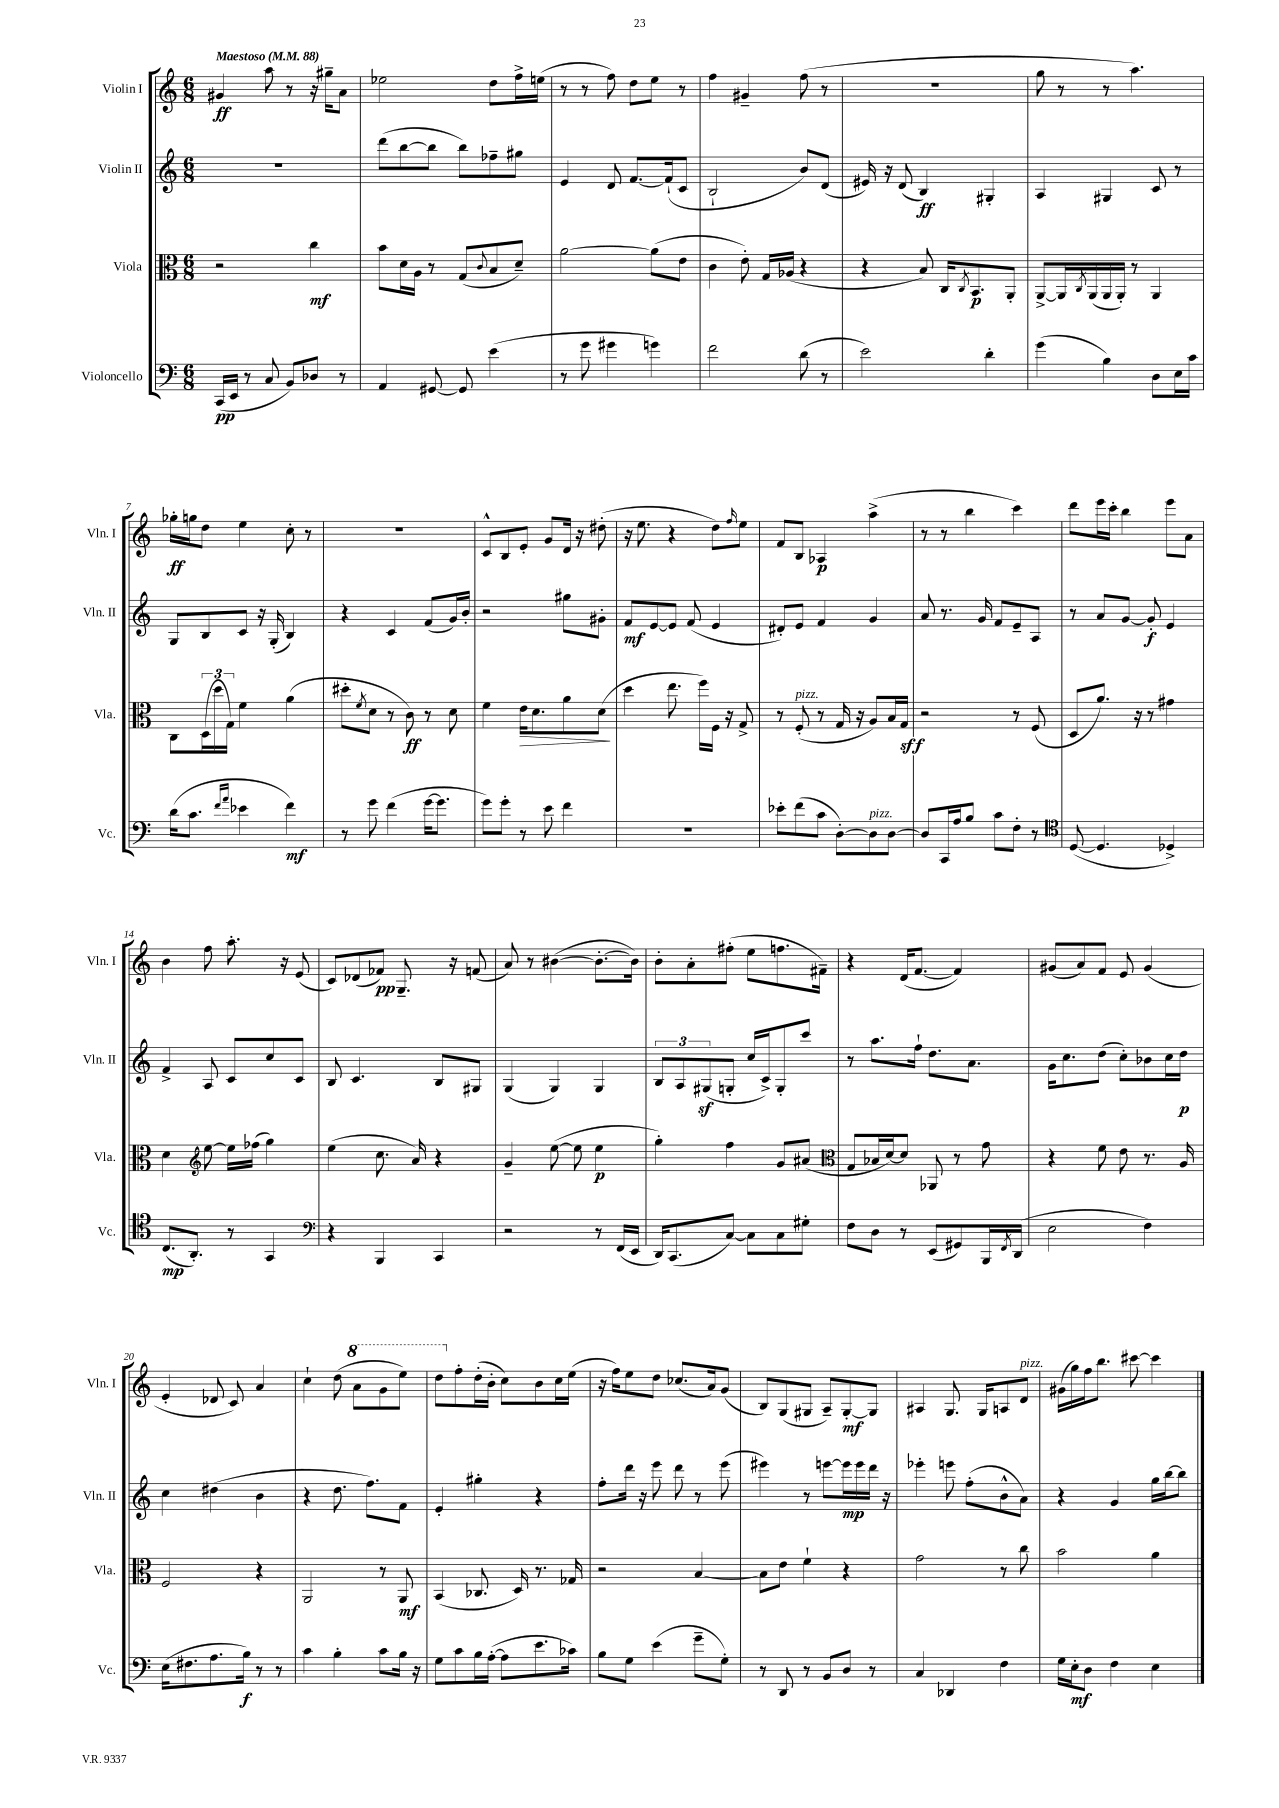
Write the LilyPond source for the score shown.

<<
\new StaffGroup <<
\new Staff = "s0" \with { instrumentName = "Violin I" shortInstrumentName = "Vln. I" } {
    \clef treble \key c \major \numericTimeSignature \time 6/8 \tempo "Maestoso" 4 = 88
    gis'4\ff a''8 r8 r16 gis''16-- a'8 |
    ees''2 d''8 f''16-> e''16( |
    r8 r8 f''8) d''8 e''8 r8 |
    f''4 gis'4-- f''8( r8 |
    R2. |
    g''8 r8 r8 a''4.) |
    ges''16-.\ff g''16 d''8 e''4 c''8-. r8 |
    R2. |
    c'8-^ b8 e'8-. g'8 d'16 r16 dis''8-.( |
    r16 e''8. r4 d''8) \grace { f''16 } e''8 |
    f'8 b8 aes4\p a''4->( |
    r8 r8 b''4 c'''4) |
    d'''8 e'''16 c'''16-. b''4 e'''8 a'8 |
    b'4 f''8 a''8.-. r16 e'8( |
    c'8) des'8( fes'8\pp) g8.-- r16 f'8( |
    a'8) r8 bis'4~( bis'8.~-. bis'16) |
    b'8-. a'8-. fis''8-.( e''8 f''8. fis'16--) |
    r4 d'16( f'8.~ f'4) |
    gis'8( a'8) f'8 e'8 gis'4( |
    e'4-. des'8 c'8) a'4 |
    c''4-! d''8( \ottava #1 a''8 g''8 e'''8) |
    d'''8 \ottava #0 f''8-. d''16-.( b'16-. c''8) b'8 c''16 e''16( |
    r16 f''16) e''8 d''8 ces''8.( a'16) g'8( |
    b8) g8( gis8 a8--) gis8~-.\mf gis8 |
    ais4 g8. g16 a8 d'8^\markup { \italic "pizz." } |
    gis'16( g''16) f''16 b''8. cis'''8~ cis'''4 \bar "|." |
}
\new Staff = "s1" \with { instrumentName = "Violin II" shortInstrumentName = "Vln. II" } {
    \clef treble \key c \major \numericTimeSignature \time 6/8
    r2. |
    d'''8( b''8~ b''8 b''8) fes''8-- gis''8 |
    e'4 d'8 f'8.~ f'16-!( c'8 |
    b2-! b'8) d'8( |
    eis'16) r16 d'8( b4\ff) gis4-. |
    a4 gis4 c'8 r8 |
    g8 b8 c'8 r16 g16-.( b4) |
    r4 c'4 f'8( g'16) b'16-. |
    r2 gis''8 gis'8-. |
    f'8\mf e'8~ e'8 f'8( e'4 |
    dis'8-.) e'8 f'4 g'4 |
    a'8 r8. g'16 f'8 e'8-- a8 |
    r8 a'8 g'8~ g'8-.\f e'4 |
    f'4-> a8 c'8 c''8 c'8 |
    b8 c'4. b8 gis8 |
    g4( g4) g4 |
    \tuplet 3/2 { b8 a8 gis8\sf( } g8-. c''16 c'16->) g8-. c'''8 |
    r8 a''8. f''16-! d''8. a'8. |
    g'16 c''8. d''8( c''8-.) bes'8 c''16 d''16\p |
    c''4 dis''4( b'4 |
    r4 d''8. f''8.) f'8 |
    e'4-. gis''4-. r4 |
    f''8-. d'''16 r16 e'''8 d'''8 r8 e'''8( |
    eis'''4) r8 e'''8~ e'''16\mp e'''16 d'''16 r16 |
    ees'''4-. e'''8 f''8-.( b'8-^ a'8) |
    r4 g'4 g''16 b''16~ b''8 \bar "|." |
}
\new Staff = "s2" \with { instrumentName = "Viola" shortInstrumentName = "Vla." } {
    \clef alto \key c \major \numericTimeSignature \time 6/8
    r2 c''4\mf |
    b'8 d'16 a16 r8 g8( \appoggiatura { c'8 } b8 d'8--) |
    a'2~ a'8( e'8 |
    c'4 e'8-.) g16 aes16( r4 |
    r4 b8) c16 \acciaccatura { c8 } b,8.\p a,8-. |
    a,8~-> a,16 \acciaccatura { c8 } a,16( a,16 a,16-.) r8 a,4 |
    c8 \tuplet 3/2 { d16( d''16 g16) } f'4 a'4( |
    dis''8-. \acciaccatura { f'8 } d'8 r8 c'8\ff) r8 d'8 |
    f'4 e'16\> d'8. a'8 d'8\!( |
    d''4 e''8. f''16) f16 r16 g8-> |
    r8 f8-.^\markup { \italic "pizz." }( r8 g16 r16 a8) b16 g16\sff |
    r2 r8 f8( |
    d8 a'8.) r16 r8 gis'4 |
    d'4 \clef treble e''8~ e''16 fes''16( g''4) |
    e''4( c''8. a'16) r4 |
    g'4-- e''8~( e''8 e''4\p |
    g''4-.) f''4 g'8 ais'8( |
    \clef alto g8 bes16 d'16~) d'8 aes,8 r8 g'8 |
    r4 f'8 e'8 r8. a16 |
    f2 r4 |
    a,2 r8 a,8\mf |
    b,4( ces8. d16) r8. ges16 |
    r2 b4~ |
    b8 e'8 f'4-! r4 |
    g'2 r8 c''8 |
    b'2 a'4 \bar "|." |
}
\new Staff = "s3" \with { instrumentName = "Violoncello" shortInstrumentName = "Vc." } {
    \clef bass \key c \major \numericTimeSignature \time 6/8
    c,16\pp( e,16 r8 c8 b,8) des8 r8 |
    a,4 gis,8~ gis,8 e'4( |
    r8 g'8 gis'4 g'4) |
    f'2 d'8( r8 |
    e'2) d'4-. |
    g'4( b4) d8 e16 c'16 |
    d'16( c'8. \grace { f'16 a'16 } ees'4 f'4\mf) |
    r8 g'8 f'4( g'16~ g'8. |
    g'8) g'8-. r8 e'8 f'4 |
    R2. |
    ees'8-. f'8( c'8 d8~-.) d8^\markup { \italic "pizz." } d8~ |
    d8 c,16 a16 b8 c'8 f8-. r8 |
    \clef tenor d8~( d4. des4->) |
    c8.\mp( a,8.-.) r8 g,4 |
    \clef bass r4 b,,4 c,4 |
    r2 r8 f,16( e,16 |
    d,16) c,8.( c8~) c8 c8 gis8-. |
    f8 d8 r8 e,8( gis,8) b,,16 \acciaccatura { f,8 } d,16( |
    e2 f4) |
    e16( fis8. a8. b16\f) r8 r8 |
    c'4 b4-. c'8 b16 r16 |
    g8 c'8 b16 a16~-.( a8 e'8. ces'16) |
    b8 g8 e'4( g'8-- g8-.) |
    r8 d,8 r8 b,8 d8 r8 |
    c4 des,4 f4 |
    g16 e16-.\mf d8 f4 e4 \bar "|." |
}
>>
>>
